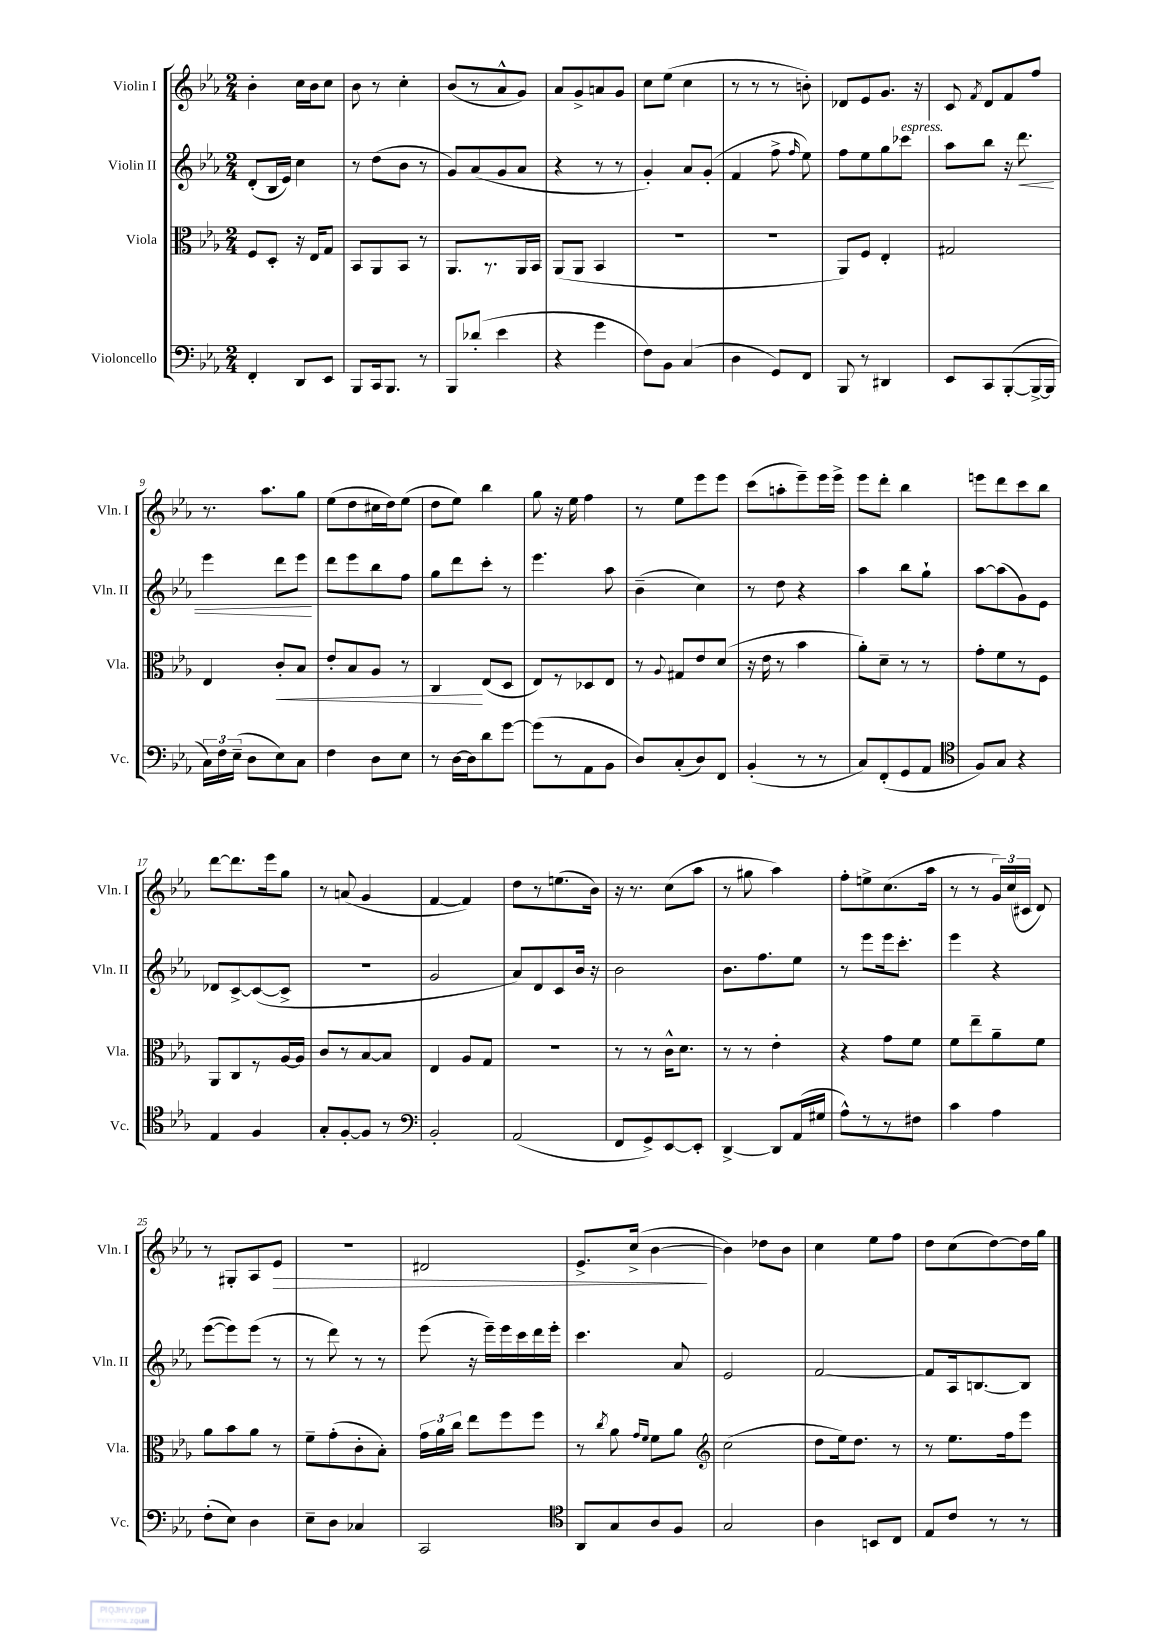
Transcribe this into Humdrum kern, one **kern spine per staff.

**kern	**kern	**kern	**kern
*staff4	*staff3	*staff2	*staff1
*clefF4	*clefC3	*clefG2	*clefG2
*k[b-e-a-]	*k[b-e-a-]	*k[b-e-a-]	*k[b-e-a-]
*M2/4	*M2/4	*M2/4	*M2/4
4FF'/	8F/L	(8d'/L	4b-'\
.	8D'/J	16B-/L	.
.	.	16e-/JJ)	.
8DD/L	16r	4cc\	16cc\LL
.	16E-/LK	.	16b-\J
8EE-/J	8G/J	.	8cc\J
=	=	=	=
8BBB-/L	8BB-/L	8r	8b-\
16CC/k	8AA-/	(8dd\L	8r
8.BBB-/J	.	.	.
.	8BB-/J	8b-\J	4cc'\
8r	8r	8r	.
=	=	=	=
8BBB-/L	8.AA-/L	8g/L)	(8b-/L
(8d-'/J	.	(8a-/	8r
.	8.r	.	.
4e-\	.	8g/	8a-^^/
.	16AA-/L	8a-/J	8g/J)
.	16BB-/JJ	.	.
=	=	=	=
4r	(8AA-/L	4r	8a-/L
.	8AA-/J	.	8g^/
4g\	4BB-/	8r	8a/
.	.	8r	8g/J
=	=	=	=
8F\L)	2r	4g'/)	8cc\L
8BB-\J	.	.	(8ee-\J
(4C/	.	8a-/L	4cc\
.	.	(8g'/J	.
=	=	=	=
4D\	2r	4f/	8r
.	.	.	8r
8GG/L)	.	8ff^\	8r
.	.	16qqff/	.
8FF/J	.	8ee-\)	8b'\)
=	=	=	=
8BBB-/	8AA-/L)	8ff\L	8d-/L
8r	8F/J	8ee-\	8e-/
4DD#/	4E-'/	8gg\	8.g/J
.	.	8ccc-\J	.
.	.	.	16r
=	=	=	=
8EE-/L	2G#/	8aa-\L	8c/
.	.	.	8qf/
8CC/	.	8bb-\J	8d/L
([8BBB-'/	.	16r	8f/
.	.	8.ddd\	.
16BBB-^/_L	.	.	8ff/J
16BBB-/]JJ	.	.	.
=	=	=	=
24C\LL)	4E-/	4eee-\	8.r
24F\	.	.	.
(24E-~\JJ	.	.	.
8D\L	.	.	.
.	.	.	8.aa-\L
8E-\)	8c'/L	8ddd\L	.
8C\J	8B-/J	8eee-\J	8gg\J
=	=	=	=
4F\	8e-'/L	8ddd\L	(8ee-\L
.	8B-/	8eee-\	8dd\
8D\L	8A-/J	8bb-\	16cc#\L
.	.	.	16dd\J)
8E-\J	8r	8ff\J	(8ee-\J
=	=	=	=
8r	4C/	8gg\L	8dd\L
[16D\LL	.	8ddd\	8ee-\J)
16D\]J	.	.	.
8d\	(8E-/L	8ccc'\J	4bb-\
[8g\J	8D/J	8r	.
=	=	=	=
(8g\]L	8E-/L)	4.eee-\	8gg\
8r	8r	.	16r
.	.	.	16ee-\
8AA-\	8D-/	.	4ff\
8BB-\J	8E-/J	8aa-\	.
=	=	=	=
8D/L)	8r	(4b-~\	8r
.	8qqA-/	.	.
(8C'/	8G#/L	.	8ee-\L
8D/)	8e-/	4cc\)	8eee-\
8FF/J	(8d/J	.	8eee-\J
=	=	=	=
(4BB-'/	16r	8r	(8ccc\L
.	16e-\	.	.
.	8r	8dd\	8aa'\
8r	4b-\	4r	8eee-~\)
8r	.	.	16eee-\L
.	.	.	16eee-^\JJ
=	=	=	=
8C/L)	8a-'\L)	4aa-\	8eee-\L
(8FF'/	8d~\J	.	8ddd'\J
8GG/	8r	8bb-\L	4bb-\
8AA-/J	8r	8gg`\J	.
=	=	=	=
*clefC4	*	*	*
8F/L)	8g'\L	[8aa-\L	8eee\L
8G/J	8f\	(8aa-\]	8ddd\
4r	8r	8g\)	8ccc\
.	8F\J	8e-\J	8bb-\J
=	=	=	=
4E-/	8AA-/L	8d-/L	[8ddd\L
.	8C/	[8c^/	8.ddd\]
4F/	8r	(8c/_	.
.	.	.	16eee-\k
.	[16A-/L	8c^/]J	8gg\J
.	16A-/]JJ	.	.
=	=	=	=
8G'/L	8c/L	2r	8r
[8F'/	8r	.	(8a/
8F/]J	[8B-/	.	4g/
8r	8B-/]J	.	.
=	=	=	=
*clefF4	*	*	*
2BB-'/	4E-/	2g/	[4f/
.	8A-/L	.	4f/])
.	8G/J	.	.
=	=	=	=
(2AA-/	2r	8a-/L)	8dd\L
.	.	8d/	8r
.	.	8c/	(8.ee\
.	.	16b-/Jk	.
.	.	16r	16b-\Jk)
=	=	=	=
8FF/L	8r	2b-\	16r
.	.	.	8.r
8GG^/)	8r	.	.
[8EE-/	16c^^\LK	.	(8cc\L
.	8.d\J	.	.
8EE-'/]J	.	.	8aa-\J
=	=	=	=
[4DD^/	8r	8.b-\L	8r
.	8r	.	8gg#\
.	.	8.ff\	.
8DD/]L	4e-'\	.	4aa-\)
(16AA-/L	.	8ee-\J	.
16G#/JJ	.	.	.
=	=	=	=
8A-^^\L)	4r	8r	8ff'\L
8r	.	8eee-\L	8ee^\
8r	8g\L	16eee-\k	(8.cc\
.	.	8.ccc'\J	.
8F#\J	8f\J	.	.
.	.	.	16aa-\Jk
=	=	=	=
4c\	8f\L	4eee-\	8r
.	8ee-~\	.	8r
4A-\	8a-~\	4r	24g/LL)
.	.	.	(24cc/
.	.	.	24c#/JJ
.	8f\J	.	8d/)
=	=	=	=
(8F'\L	8a-\L	([8eee-\L	8r
8E-\J)	8b-\	8eee-\])	8G#'/L
4D\	8a-\J	(8eee-\J	8A-/
.	8r	8r	8e-/J
=	=	=	=
8E-~\L	8f~\L	8r	2r
8D\J	(8g'\	8ddd\)	.
4C-/	8c'\	8r	.
.	8B-'\J)	8r	.
=	=	=	=
2CC/	24g\LL	(8eee-\	2d#/
.	24a-\	.	.
.	24cc\JJ	.	.
.	8ee-\L	16r	.
.	.	16eee-~\LL)	.
.	8ff\	16eee-\	.
.	.	16ccc\	.
.	8ff\J	16ddd\	.
.	.	16eee-'\JJ	.
=	=	=	=
*clefC4	*	*	*
8AA-/L	8r	4.ccc\	8.e-^/L
.	8qcc/	.	.
8G/	8a-\	.	.
.	.	.	(16cc^/Jk
.	16qqg/LL	.	.
.	16qqf/JJ	.	.
8A-/	8f\L	.	[4b-\
8F/J	8a-\J	8a-/	.
=	=	=	=
*	*clefG2	*	*
2G/	(2cc\	2e-/	4b-\])
.	.	.	8dd-\L
.	.	.	8b-\J
=	=	=	=
4A-\	8dd\L	[2f/	4cc\
.	16ee-\k)	.	.
.	8.dd\J	.	.
8BB/L	.	.	8ee-\L
8C/J	8r	.	8ff\J
=	=	=	=
8E-/L	8r	8f/]L	8dd\L
8c/J	8.ee-\L	16A-/k	(8cc\
.	.	[8.B/	.
8r	.	.	[8dd\)
.	16ff\k	.	.
8r	8eee-\J	8B/]J	16dd\]L
.	.	.	16gg\JJ
==	==	==	==
*-	*-	*-	*-
